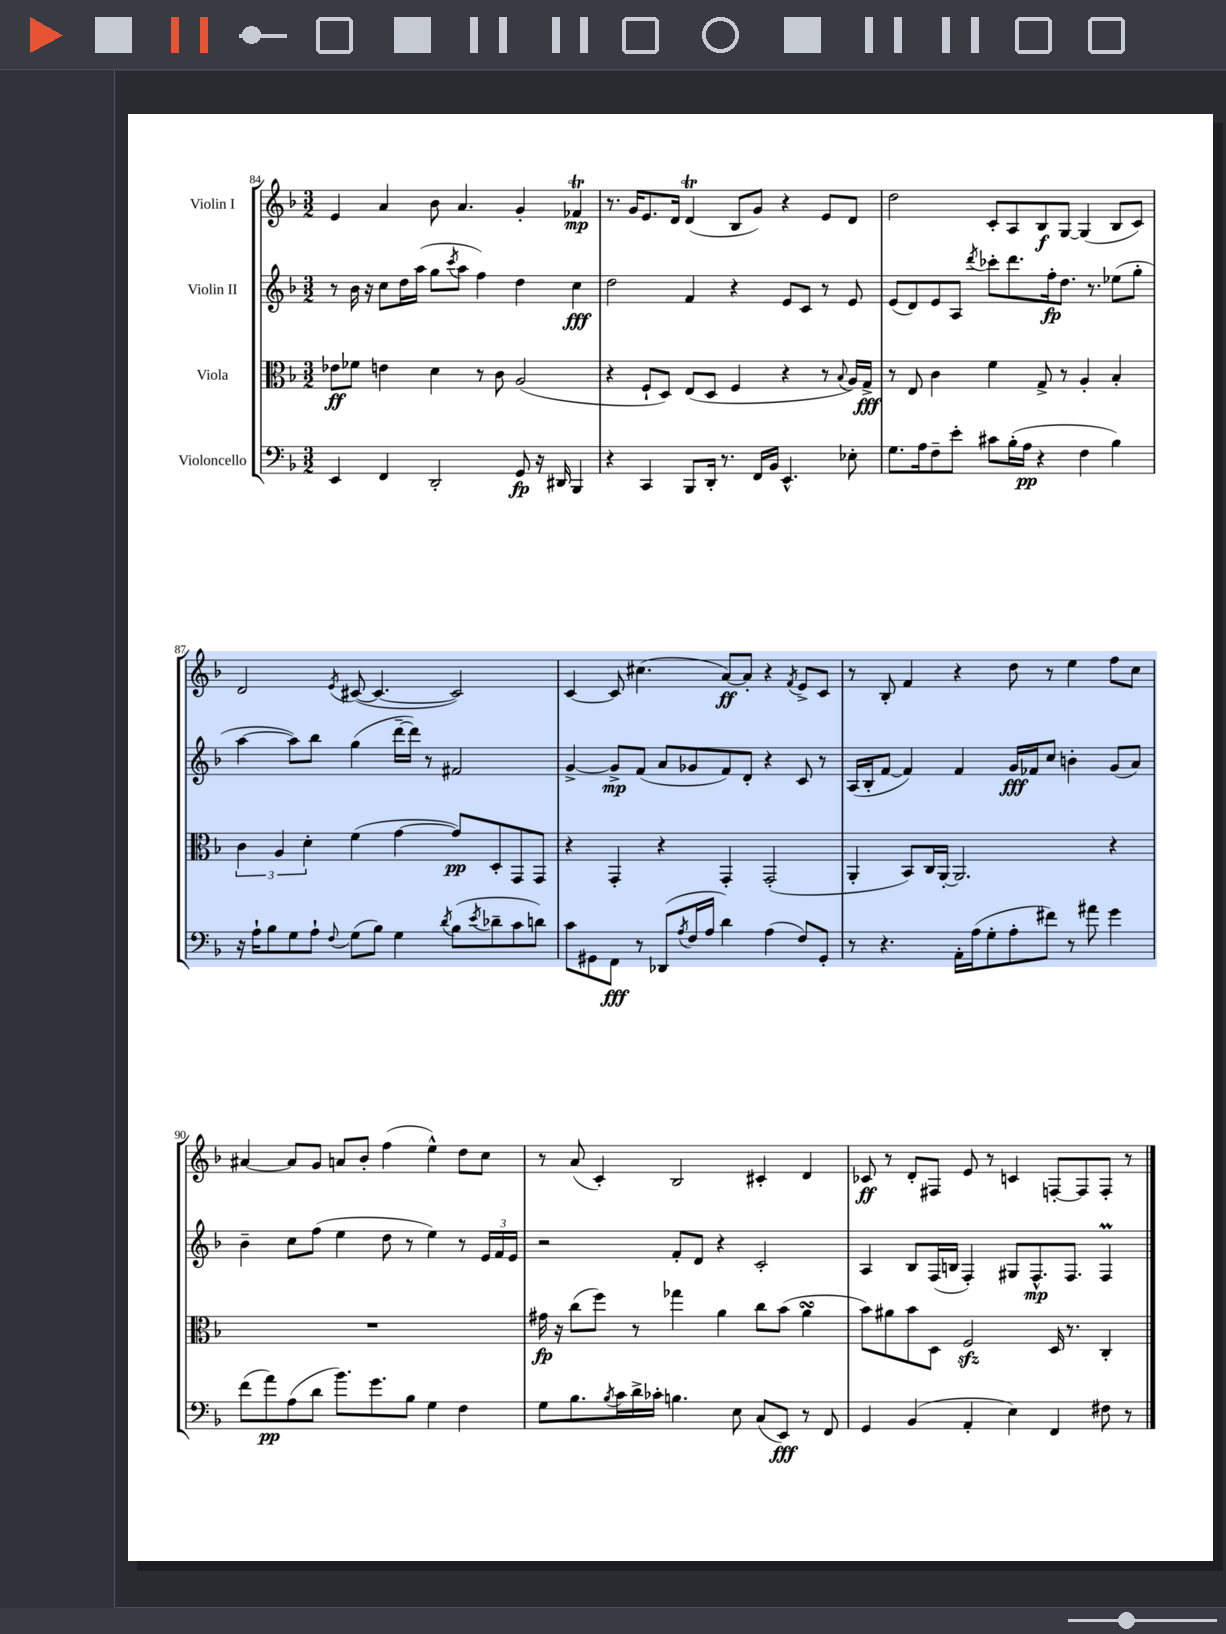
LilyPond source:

<<
\new StaffGroup <<
\new Staff = "s0" \with { instrumentName = "Violin I" } {
    \clef treble \key f \major \numericTimeSignature \time 3/2
    e'4 a'4 bes'8 a'4. g'4-. fes'4\trill\mp |
    r8. g'16 e'8. d'16 d'4\trill( bes8 g'8) r4 e'8 d'8 |
    d''2 c'8-. a8 bes8\f g8~ g4( bes8 c'8) |
    d'2 \acciaccatura { e'8 } cis'8~( cis'4.~ cis'2) |
    c'4~ c'8 cis''4.( a'8~\ff) a'8-. r4 \acciaccatura { f'8 } e'8-> c'8 |
    r8 bes8-. f'4 r4 d''8 r8 e''4 f''8 c''8 |
    ais'4~ ais'8 g'8 a'8 bes'8-. f''4( e''4-^) d''8 c''8 |
    r8 a'8( c'4-.) bes2 cis'4-. d'4 |
    ces'8\ff r8 d'8-. fis8 e'8 r8 c'4 f8~-. f8 f8-. r8 \bar "|." |
}
\new Staff = "s1" \with { instrumentName = "Violin II" } {
    \clef treble \key f \major \numericTimeSignature \time 3/2
    r8 bes'16 r16 c''8 d''16 a''16( g''8 \acciaccatura { c'''8 } a''8 f''4) d''4 c''4\fff |
    d''2 f'4 r4 e'8 c'8 r8 e'8 |
    e'8( d'8) e'8 a8 \acciaccatura { d'''8 } ces'''8-. d'''8. f''16-.\fp d''8. r8. ees''8( g''8-. |
    a''4~ a''8) bes''8 g''4( d'''16~-- d'''16) r8 fis'2 |
    g'4~-> g'8->\mp f'8( a'8 ges'8 f'8) d'8-. r4 c'8 r8 |
    a16( bes16-. f'8~ f'4) f'4 g'16\fff fes'16 c''8 b'4-. g'8( a'8) |
    bes'4-- c''8 f''8( e''4 d''8 r8 e''4) r8 \tuplet 3/2 { e'16 f'16 e'16 } |
    r2 f'8-. d'8 r4 c'2-. |
    a4 bes8 f16( b16 f4-.) gis8 f8.-^\mp f8. f4\prall \bar "|." |
}
\new Staff = "s2" \with { instrumentName = "Viola" } {
    \clef alto \key f \major \numericTimeSignature \time 3/2
    ees'8\ff fes'8 e'4 d'4 r8 c'8 a2( |
    r4 f8-! d8) e8( d8 f4 r4 r8 \appoggiatura { bes8 } a16) g16->\fff |
    r8 e8 c'4 f'4 g8-> r8 a4-. bes4-. |
    \tuplet 3/2 { c'4 a4 d'4-. } f'4( g'4~ g'8\pp) d8-. g,8 g,8 |
    r4 g,4-. r4 g,4-. g,2-.( |
    a,4-. bes,8) c16 a,16~-. a,2. r4 |
    R1. |
    gis'16\fp r16 c''8( f''8) r8 ges''4 a'4 c''8 bes'8( a'4\turn |
    bes'8) ais'8 bes'8 d8 f2\sfz d16 r8. c4-. \bar "|." |
}
\new Staff = "s3" \with { instrumentName = "Violoncello" } {
    \clef bass \key f \major \numericTimeSignature \time 3/2
    e,4 f,4 d,2-. g,8\fp r16 dis,16 bes,,4 |
    r4 c,4 bes,,8 d,16-. r8. f,16 bes,16 e,4.-^ ees8-. |
    g8. a16 f8-- e'8-. cis'8 bes16-.( a16\pp r4 f4 bes4) |
    r16 a16-! bes8 g8 a8-! \appoggiatura { f8 } g8( bes8) g4 \acciaccatura { d'8 } bes8( \acciaccatura { e'8 } des'8-- c'8 d'8) |
    c'8 gis,8 f,8\fff r8 des,8( \acciaccatura { a8 } f16 a16 d'4) a4( f8) gis,8-. |
    r8 r4. a,16-. a16( g8-. a8-. fis'8) r8 ais'8 g'4 |
    f'8( a'8\pp) a8( d'8 bes'8.) g'8. bes8 g4 f4 |
    g8 bes8. \acciaccatura { bes8 } c'16 d'16-> ces'16-. b4. e8 c8( e,8\fff) r8 f,8 |
    g,4 bes,4( a,4-. e4) f,4 fis8 r8 \bar "|." |
}
>>
>>
\layout { \context { \Score currentBarNumber = #84 } }
